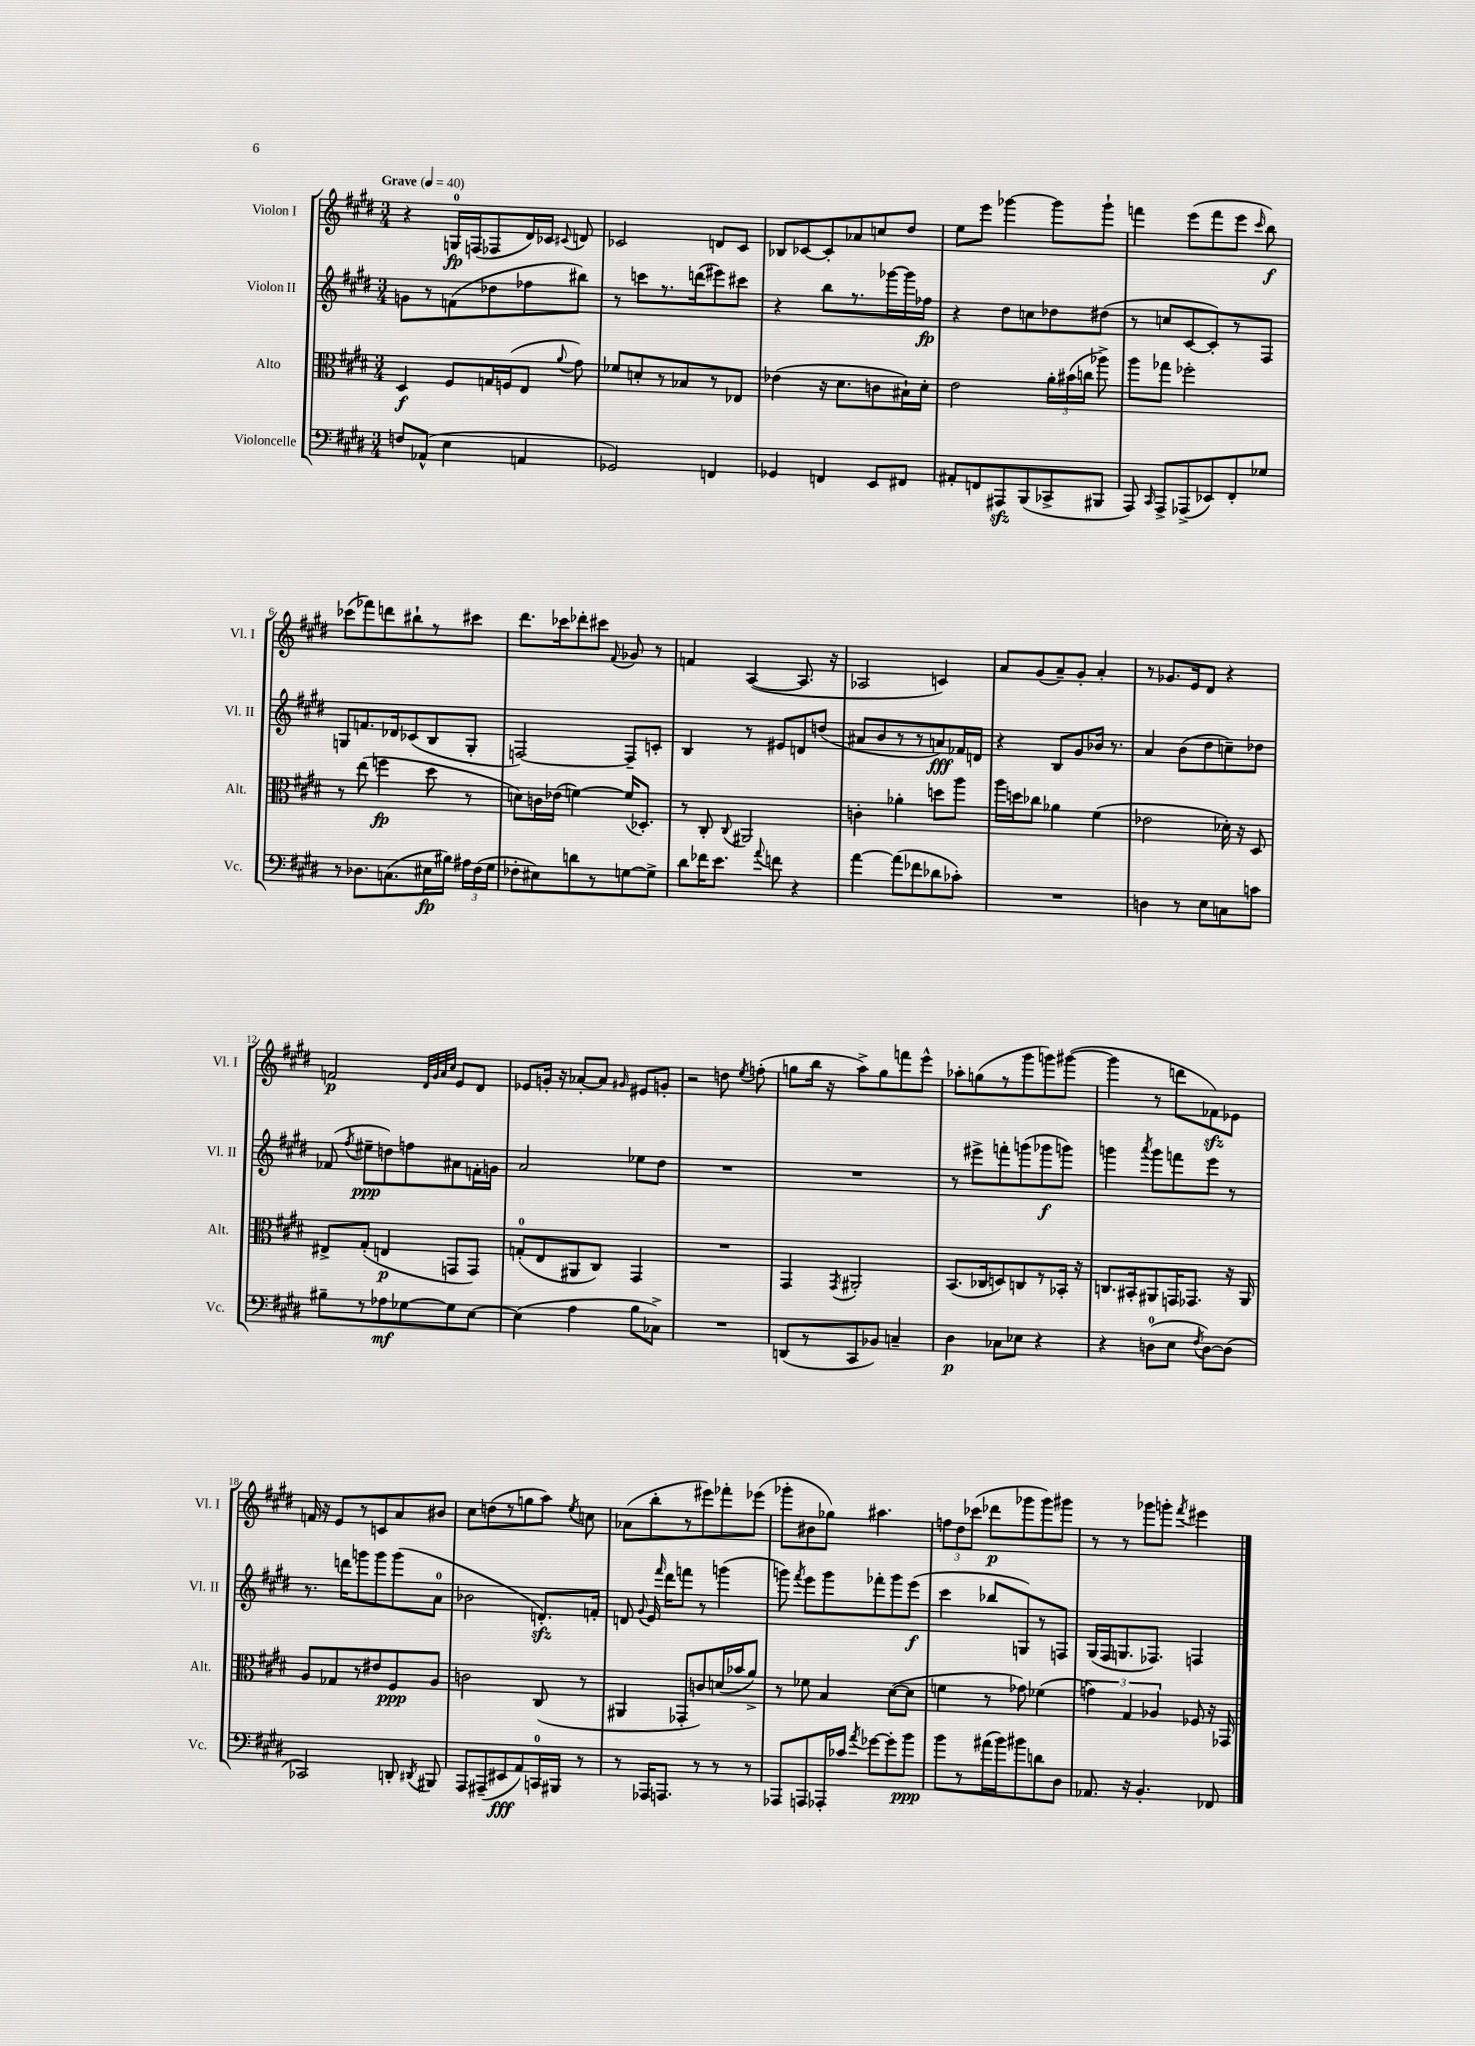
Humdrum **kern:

**kern	**dynam	**kern	**dynam	**kern	**dynam	**kern	**dynam
*part4	*part4	*part3	*part3	*part2	*part2	*part1	*part1
*staff4	*staff4	*staff3	*staff3	*staff2	*staff2	*staff1	*staff1
*I"Violoncelle	*	*I"Alto	*	*I"Violon II	*	*I"Violon I	*
*I'Vc.	*	*I'Alt.	*	*I'Vl. II	*	*I'Vl. I	*
*clefF4	*	*clefC3	*	*clefG2	*	*clefG2	*
*k[f#c#g#d#]	*	*k[f#c#g#d#]	*	*k[f#c#g#d#]	*	*k[f#c#g#d#]	*
*M3/4	*	*M3/4	*	*M3/4	*	*M3/4	*
*MM40	*	*MM40	*	*MM40	*	*MM40	*
=1	=1	=1	=1	=1	=1	=1	=1
!	!	!	!	!	!	!LO:TX:a:B:t=Grave	!
8Fn/L	.	4D#/	f	8gn\L	.	4r	.
(8AA-X^^/J	.	.	.	8r	.	.	.
4E\	.	8F#/L	.	(8fn\	.	16Gn/LL	fp
.	.	.	.	.	.	(16Fn/J	.
.	.	16Gn/L	.	8dd-X\	.	8F-X/	.
.	.	(16Fn/J	.	.	.	.	.
4AAn/	.	8E/J	.	8ff-X\	.	16d#/L)	.
.	.	.	.	.	.	16c-X/JJ	.
.	.	8qqa/	.	.	.	8qqc#X/	.
.	.	8g#\)	.	8bb#X\J)	.	8dn/	.
=2	=2	=2	=2	=2	=2	=2	=2
2GG-X/)	.	8f-X/L	.	8r	.	2c-X/	.
.	.	8dn'/	.	8cccn\L	.	.	.
.	.	8r	.	8.r	.	.	.
.	.	8B-X/	.	.	.	.	.
.	.	.	.	(16dddn\k	.	.	.
4FFn/	.	8r	.	8eee#X\)	.	8dn/L	.
.	.	8E-X/J	.	8ccc#X\J	.	8c-/J	.
=3	=3	=3	=3	=3	=3	=3	=3
4GG-X/	.	(4e-X\	.	4r	.	8B-X/L	.
.	.	.	.	.	.	[8c-X/	.
4FFn/	.	16r	.	8bb\L	.	8c-'/]	.
.	.	8.d#\L	.	.	.	.	.
.	.	.	.	8.r	.	8a-X/	.
8EE/L	.	8cn\	.	.	.	8ccn/	.
.	.	.	.	[16ggg-X\L	.	.	.
8FF#X/J	.	16B#X`\L)	.	16ggg-\]	.	8dd#/J	.
.	.	16d#'\JJ	.	16ff-X\JJ	fp	.	.
=4	=4	=4	=4	=4	=4	=4	=4
8AA#X'/L	.	2e\	.	4r	.	8ee\L	.
8FFn/	.	.	.	.	.	8eee\J	.
8AAA#Xzz/	.	.	.	8dd#\L	.	[4ggg-X\	.
(8BBB/	.	.	.	8ccn\	.	.	.
8CC-X^/	.	24a'\LL	.	8dd-X\	.	8ggg-\L]	.
.	.	(24b#X\	.	.	.	.	.
.	.	24ccn\JJ	.	.	.	.	.
8BBB#X/J	.	8aa-X^\)	.	(8dd#X\J	.	8ggg-`\J	.
=5	=5	=5	=5	=5	=5	=5	=5
8AAA/)	.	8aa\L	.	8r	.	4fffn\	.
16qqCC#/	.	.	.	.	.	.	.
8AAA^/L	.	8gg-X\J	.	8ccn/L	.	.	.
(8AAA-X^/	.	2ff-X'\	.	[8c#/	.	(8eee\L	.
8EE-X/)	.	.	.	8c#'/])	.	8fff\	.
8FF#'/	.	.	.	8r	.	8eee\J	.
.	.	.	.	.	.	16qqccc#/	.
8G-X/J	.	.	.	8F#/J	.	8bb\)	f
!!LO:LB:g=z
=6	=6	=6	=6	=6	=6	=6	=6
8r	.	8r	.	8Gn/L	.	(8ccc-X\L	.
8.D-X\L	.	(8ee\	.	8.fn/	.	8fff-X\)	.
.	.	4ffn\	fp	.	.	8dddn\	.
(8.Cn\	.	.	.	16d-X/k	.	.	.
.	.	.	.	(8c-X/	.	8bb#X`\	.
16E#X\L	fp	8dd#\	.	8B/	.	8r	.
16B#X\JJ)	.	.	.	.	.	.	.
24A#X\LL	.	8r	.	8G'/J	.	8ccc#X\J	.
(24F#\	.	.	.	.	.	.	.
24G#\JJ	.	.	.	.	.	.	.
=7	=7	=7	=7	=7	=7	=7	=7
8F-X'\L	.	8dn\L)	.	[2Fn/)	.	8.ddd#\L	.
8E#X\)	.	16cn\L	.	.	.	.	.
.	.	(16e-X\JJ	.	.	.	16ccc-X\k	.
8dn\	.	[4fn\)	.	.	.	8ddd-X'\	.
8r	.	.	.	.	.	8ccc#X\J	.
.	.	.	.	.	.	8qqf#/	.
[8Gn\	.	(16f/KL]	.	8F~/L]	.	8g-X/	.
.	.	8.D-X'/J)	.	.	.	.	.
8G^\J]	.	.	.	8cn'/J	.	8r	.
=8	=8	=8	=8	=8	=8	=8	=8
8d#\L	.	8r	.	4B/	.	4fn/	.
16f-X\K	.	8C#'/	.	.	.	.	.
8.e\J	.	.	.	.	.	.	.
.	.	8qqC#/	.	.	.	.	.
.	.	2AA#X/	.	8r	.	([4A/	.
8qqa/	.	.	.	.	.	.	.
8fn\	.	.	.	8e#X/L	.	.	.
4r	.	.	.	8dn/	.	8.A/]	.
.	.	.	.	(8ddn/J	.	.	.
.	.	.	.	.	.	16r	.
=9	=9	=9	=9	=9	=9	=9	=9
[4a\	.	4cn'\	.	8a#X/L	.	2A-X/	.
.	.	.	.	8b/	.	.	.
(8a\L]	.	4a-X'\	.	8r	.	.	.
8f-X\	.	.	.	8r	.	.	.
8d-X\	.	8ddn\L	.	8an/)	fff	4cn/)	.
8c-X'\J)	.	8aa\J	.	16f-X/L	.	.	.
.	.	.	.	16dn/JJ	.	.	.
=10	=10	=10	=10	=10	=10	=10	=10
2.r	.	16aa\LL	.	4r	.	8a/L	.
.	.	16ddn\J	.	.	.	.	.
.	.	8cc-X\J	.	.	.	(8g#/	.
.	.	4a-X\	.	8B/L	.	8a~/)	.
.	.	.	.	8g#/	.	8g#'/J	.
.	.	(4f#\	.	16b-X/Jk	.	4a'/	.
.	.	.	.	8.r	.	.	.
=11	=11	=11	=11	=11	=11	=11	=11
4Dn\	.	2e-X\	.	4a/	.	8r	.
.	.	.	.	.	.	8.g-X/L	.
8r	.	.	.	(8b\L	.	.	.
.	.	.	.	.	.	16e/k	.
8E\L	.	.	.	8dd#\	.	8d#/J	.
8Cn\	.	16d-X'\)	.	8ccn~\)	.	4r	.
.	.	16r	.	.	.	.	.
8cn\J	.	8D#/	.	8dd-X\J	.	.	.
!!LO:LB:g=z
=12	=12	=12	=12	=12	=12	=12	=12
8B#X~\L	.	8E#X^/L	.	(8f-X/	.	2fn/	p
.	.	.	.	8qff#/	.	.	.
8r	.	(8G#'/J	.	8ee#X~\L	ppp	.	.
8A-X\	mf	4En/	p	8ddn\)	.	.	.
[8G-X\	.	.	.	8ffn\	.	.	.
.	.	.	.	.	.	32qqd#/LLL	.
.	.	.	.	.	.	32qqg#/	.
.	.	.	.	.	.	32qqa/	.
.	.	.	.	.	.	32qqcc#/JJJ	.
8G-\]	.	8GGn/L	.	8a#X\	.	8e/L	.
[8E\J	.	8GG/J)	.	16fn'\L	.	8d#/J	.
.	.	.	.	16gn\JJ	.	.	.
=13	=13	=13	=13	=13	=13	=13	=13
(4E\]	.	(8Gn'/L	.	2a/	.	8e-X/L	.
.	.	8E/	.	.	.	16gn'/Jk	.
.	.	.	.	.	.	16r	.
4A\	.	8AA#X/	.	.	.	[8a-X'/L	.
.	.	8C#/J)	.	.	.	8a-/J]	.
.	.	.	.	.	.	16qqg#X/	.
8B\L	.	4GG#/	.	8ee-X\L	.	8e#X/L	.
8C-X^\J)	.	.	.	8dd#\J	.	8gn'/J	.
=14	=14	=14	=14	=14	=14	=14	=14
2.r	.	2.r	.	2.r	.	2r	.
.	.	.	.	.	.	8ddn\	.
.	.	.	.	.	.	8qee/	.
.	.	.	.	.	.	(8ffn'\	.
=15	=15	=15	=15	=15	=15	=15	=15
(8DDn/L	.	4GG#/	.	2.r	.	8ggn\L	.
8r	.	.	.	.	.	16bb\Jk	.
.	.	.	.	.	.	16r	.
.	.	8qGG#/	.	.	.	.	.
8CC#/	.	2AA#X'/	.	.	.	8aa^\L)	.
8BB-X/J)	.	.	.	.	.	8gg\	.
4Cn~/	.	.	.	.	.	8fffn\	.
.	.	.	.	.	.	8eee^^\J	.
=16	=16	=16	=16	=16	=16	=16	=16
4D#\	p	(8.BB/L	.	8r	.	8aa-X'\L	.
.	.	.	.	8eee#X^\L	.	(8ggn\	.
.	.	16C-X/k	.	.	.	.	.
8C-X\L	.	8Dn/)	.	8fffn'\	.	8r	.
8E-X\J	.	8Cn/	.	(8gggn\	.	8ggg#\	.
4r	.	8r	.	8ggg-X\	f	8gggn\)	.
.	.	16BB-X'/Jk	.	8gggn\J)	.	([8ggg#X\J	.
.	.	16r	.	.	.	.	.
=17	=17	=17	=17	=17	=17	=17	=17
4r	.	8.Cn/L	.	4gggn\	.	4ggg#\]	.
.	.	16BB#X'/k	.	.	.	.	.
.	.	.	.	8qaaa/	.	.	.
(8Dn\L	.	8AA#X/	.	8ggg\L	.	8r	.
8E\J	.	16GGn/K	.	8fffn\	.	8dddn\L	.
.	.	8.GG-X/J	.	.	.	.	.
8qF#/	.	.	.	.	.	.	.
[8D\L)	.	.	.	8eee\J	.	8f-Xzz\)	.
(8D\J]	.	16r	.	8r	.	8e-X\J	.
.	.	16AA#/	.	.	.	.	.
!!LO:LB:g=z
=18	=18	=18	=18	=18	=18	=18	=18
2CC-X/)	.	8A/L	.	8.r	.	16fn/	.
.	.	.	.	.	.	16r	.
.	.	8G-X/	.	.	.	8e/L	.
.	.	.	.	16dddn\KL	.	.	.
.	.	8r	.	8gggn\	.	8r	.
.	.	8e#X/	.	8ggg\	.	8cn/	.
8DDn'/	.	8F#/	ppp	(8ggg\	.	8a/	.
8qDD#X/	.	.	.	.	.	.	.
8BBB#X/	.	8A/J	.	8a\J	.	8b#X/J	.
=19	=19	=19	=19	=19	=19	=19	=19
8AAA/L	.	2cn\	.	2b-X\	.	8cc#\L	.
(8AAA#X~/	.	.	.	.	.	(8ddn\	.
8EE#X/	fff	.	.	.	.	8r	.
8AA/)	.	.	.	.	.	8ggn\	.
16CCn/L	.	(8C#/	.	8.dnzz'/L)	.	8aa\J)	.
16BBB#X/JJ	.	.	.	.	.	.	.
.	.	.	.	.	.	8qee/	.
8r	.	8r	.	.	.	8ccn\	.
.	.	.	.	16fn'/Jk	.	.	.
=20	=20	=20	=20	=20	=20	=20	=20
8r	.	4AA#X/	.	8dn/	.	(8a-X\L	.
.	.	.	.	8qqg#/	.	.	.
16AAA-X/KL	.	.	.	16e/	.	8bb'\	.
.	.	.	.	16qqfff#/	.	.	.
8.AAAn/J	.	.	.	16ddd#\KL	.	.	.
.	.	8GG-X'/L	.	8fffn\J	.	8r	.
8r	.	8cn/)	.	8r	.	8eee#X\)	.
8r	.	(16dn/L	.	(4gggn\	.	8fff-X'\	.
.	.	16b-X/J	.	.	.	.	.
8r	.	8a^/J)	.	.	.	(8eee-X\J	.
=21	=21	=21	=21	=21	=21	=21	=21
8AAA-X/L	.	8r	.	8gggn\)	.	8ggg-X'\L	.
.	.	.	.	8qfff#/	.	.	.
8AAAn/	.	8f-X\	.	8eee\L	.	8b#X\	.
16AAA-X'/L	.	4B/	.	8ggg\	.	8gg-X\J)	.
16c-X/JJ	.	.	.	.	.	.	.
8qa/	.	.	.	.	.	.	.
[8g-X\L	.	.	.	8fff-X'\	.	4.aa#X\	.
8g-'\]	.	([8d#\L	.	8ggg\	.	.	.
8b\J	ppp	8d#\J]	.	(8eee\J	f	.	.
=22	=22	=22	=22	=22	=22	=22	=22
8b\L	.	4fn\	.	4ccc#\	.	12ffn\L	.
.	.	.	.	.	.	12dd#\	.
8r	.	.	.	.	.	.	.
.	.	.	.	.	.	(12ccc-X\J	.
(16a#X\L	.	8r	.	8bb-X/L	.	8ddd-X\L	p
16b\J)	.	.	.	.	.	.	.
8b#X\	.	8g-X\)	.	8Gn/)	.	8ggg-X\	.
8dn\	.	(4f-X\	.	8r	.	8ggg-\)	.
8D#\J	.	.	.	8Fn/J	.	8ggg#X\J	.
=23	=23	=23	=23	=23	=23	=23	=23
8.AA-X/	.	6gn\)	.	(16G#/LL	.	8r	.
.	.	.	.	16F#/J	.	.	.
.	.	.	.	8.Gn/	.	8r	.
.	.	6G#/	.	.	.	.	.
16r	.	.	.	.	.	.	.
4.BB'/	.	.	.	.	.	8ggg-X\L	.
.	.	.	.	8.F-X/J)	.	.	.
.	.	6A-X/	.	.	.	.	.
.	.	.	.	.	.	8gggn'\J	.
.	.	.	.	.	.	8qfff#/	.
.	.	8F-X/	.	4Fn/	.	4eee#X\	.
8FF-X/	.	16r	.	.	.	.	.
.	.	16GG-X/	.	.	.	.	.
==	==	==	==	==	==	==	==
*-	*-	*-	*-	*-	*-	*-	*-
